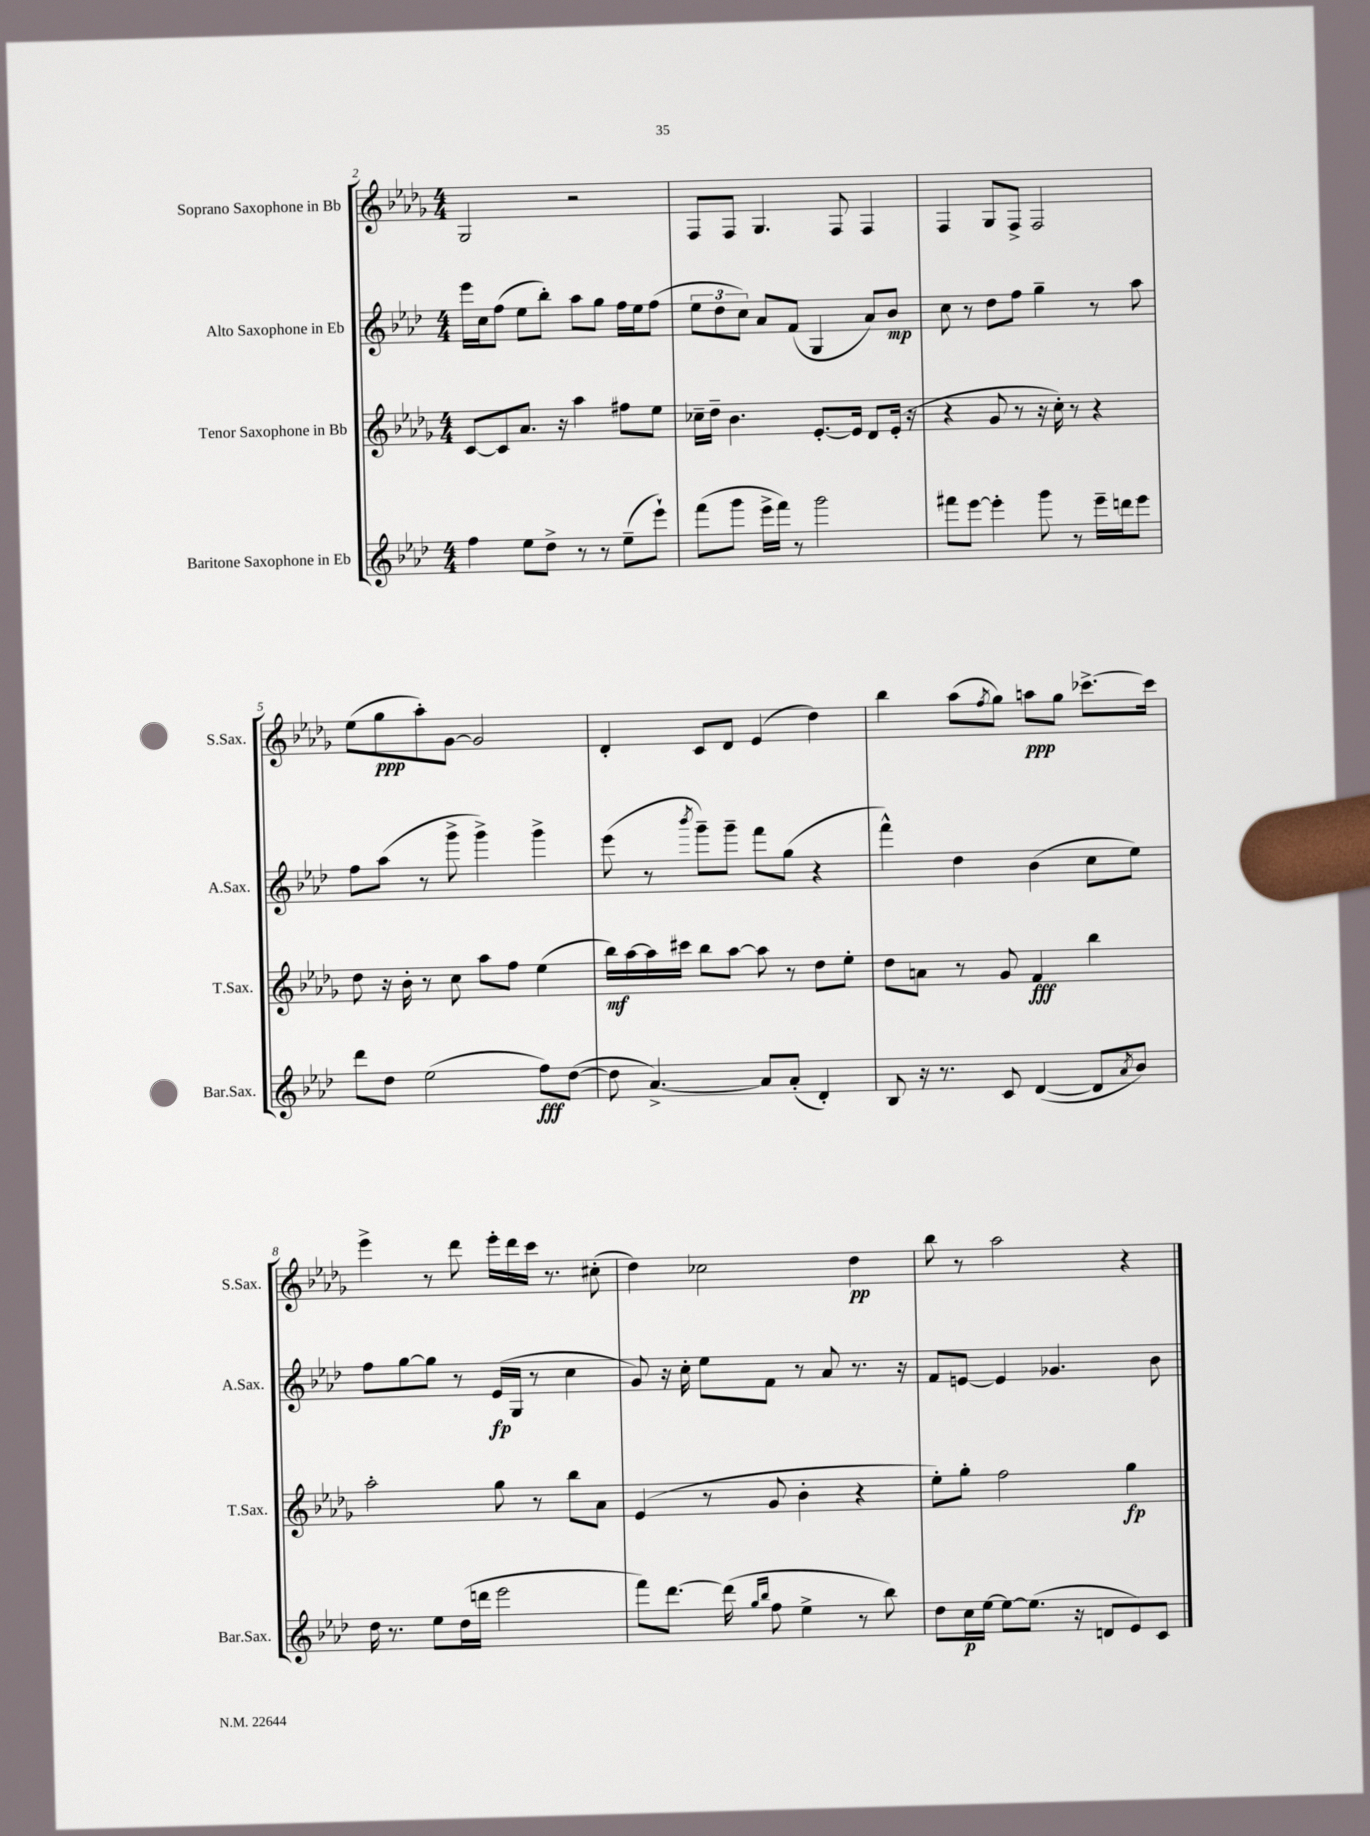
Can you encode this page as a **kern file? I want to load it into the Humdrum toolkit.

**kern	**kern	**kern	**kern
*staff4	*staff3	*staff2	*staff1
*clefG2	*clefG2	*clefG2	*clefG2
*k[b-e-a-d-]	*k[b-e-a-d-g-]	*k[b-e-a-d-]	*k[b-e-a-d-g-]
*M4/4	*M4/4	*M4/4	*M4/4
4ff	[8c	16eee-	2G-
.	.	16cc	.
.	8c]	(8ff	.
8ee-	8.a-	8ee-	.
8dd-^	.	8bb-')	.
.	16r	.	.
8r	4aa-	8aa-	2r
8r	.	8gg	.
(8ee-~	8ff#	16ff	.
.	.	16ee-	.
8eee-`)	8ee-	(8ff	.
=	=	=	=
(8fff	16cc-~	12ee-	8F
.	16dd-~	.	.
.	.	12dd-	.
8ggg	4.b-	.	8F
.	.	12cc)	.
16eee-^	.	8a-	4.G-
16fff)	.	.	.
8r	.	(8f	.
2ggg	[8.e-'	4G	.
.	.	.	8F
.	16e-]	.	.
.	8d-	8a-)	4F
.	(16e-'	8b-	.
.	16r	.	.
=	=	=	=
8fff#	4r	8cc	4F
[8eee-	.	8r	.
4eee-']	8g-	8dd-	8G-
.	8r	8ff	8F^
8ggg	16r	4gg~	2F
.	16cc')	.	.
8r	8r	.	.
16eee-~	4r	8r	.
16ddd	.	.	.
8eee-	.	8aa-	.
=	=	=	=
8ddd-	8dd-	8ff	(8ee-
8dd-	16r	(8aa-	8gg-
.	16b-'	.	.
(2ee-	8r	8r	8aa-')
.	8cc	8ggg^	[8g-
.	8aa-	4ggg^)	2g-]
.	8ff	.	.
8ff)	(4ee-	4ggg^	.
([8dd-	.	.	.
=	=	=	=
8dd-]	16bb-)	(8eee-	4d-'
.	[16aa-	.	.
[4.a-^)	16aa-]	8r	.
.	16ccc#	.	.
.	.	8qbbb-	.
.	8bb-	8ggg~)	8c
.	[8aa-	8ggg~	8d-
8a-]	8aa-]	8fff	(4e-
(8a-'	8r	(8gg	.
4d-')	8dd-	4r	4dd-)
.	8ee-'	.	.
=	=	=	=
8B-	8dd-	4fff^^)	4bb-
16r	8a	.	.
8.r	.	.	.
.	8r	4dd-	(8aa-
.	.	.	8qff
8c	8g-	.	8gg-)
([4d-	4f	(4b-	8aa
.	.	.	8gg-
8d-]	4bb-	8cc	[8.ccc-^
8qa-	.	.	.
8b-)	.	8ee-)	.
.	.	.	16ccc-]
=	=	=	=
16dd-	2aa-'	8ff	4eee-^
8.r	.	.	.
.	.	[8gg	.
8ee-	.	8gg]	8r
(16dd-	.	8r	8ddd-
16ddd	.	.	.
2eee-	8gg-	(16e-	16eee-'
.	.	16G	16ddd-
.	8r	8r	16ccc
.	.	.	8.r
.	8bb-	4cc	.
.	8a-	.	(8cc#'
=	=	=	=
8fff)	(4e-	8g)	4dd-)
[8.ddd-	.	16r	.
.	.	16cc'	.
.	8r	8ee-	2cc-
(16ddd-]	.	.	.
16qqgg	.	.	.
16qqbb-	.	.	.
8ff	8g-	8f	.
4ee-^	4b-'	8r	.
.	.	8a-	.
8r	4r	8.r	4dd-
8bb-)	.	.	.
.	.	16r	.
=	=	=	=
8dd-	8ee-')	8f	8bb-
16cc	8gg-'	[8e	8r
[16ee-	.	.	.
8ee-_	2ff	4e]	2aa-
(8.ee-]	.	.	.
.	.	4.g-	.
16r	.	.	.
8d	.	.	.
8e-)	4gg-	.	4r
8c	.	8b-	.
==	==	==	==
*-	*-	*-	*-
